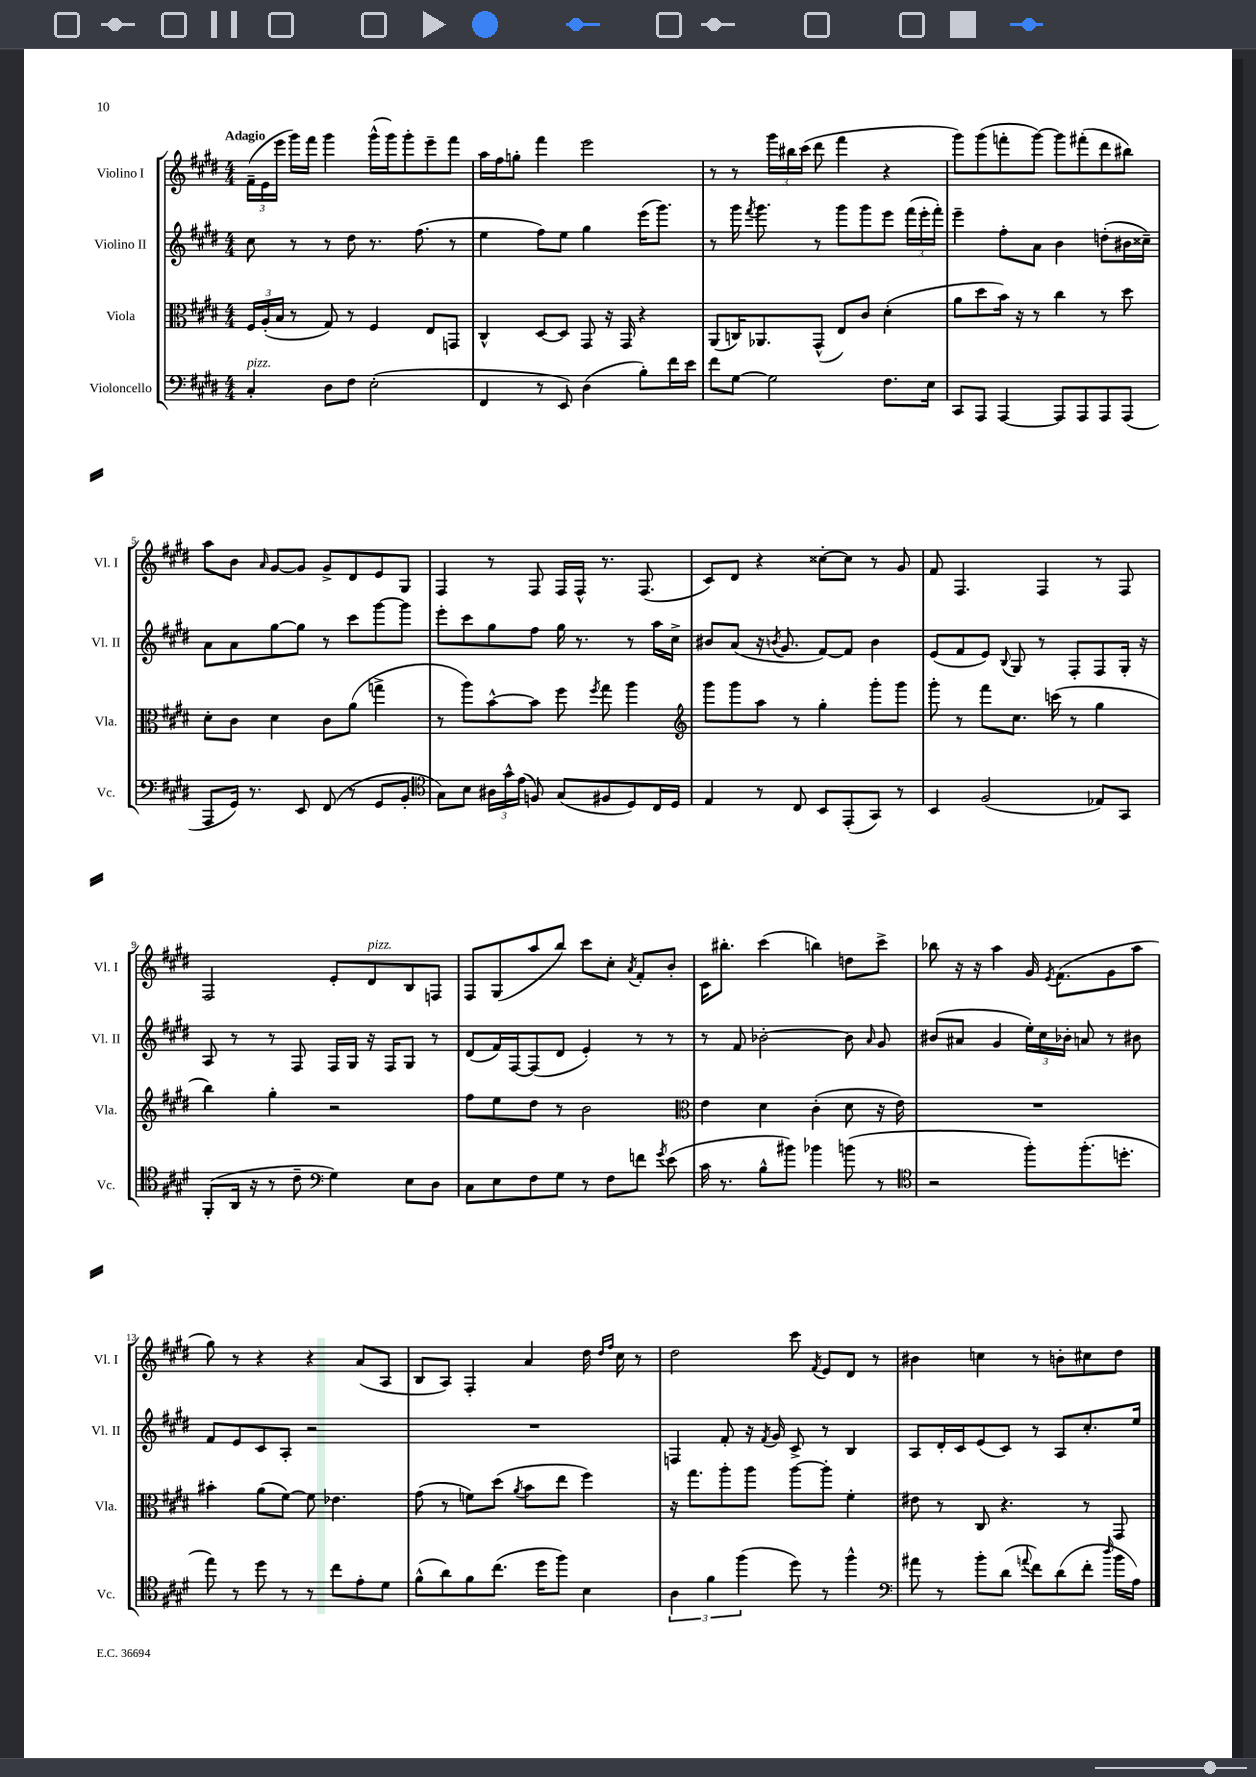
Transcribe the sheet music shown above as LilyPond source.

<<
\new StaffGroup <<
\new Staff = "s0" \with { instrumentName = "Violino I" shortInstrumentName = "Vl. I" } {
    \clef treble \key e \major \numericTimeSignature \time 4/4 \tempo "Adagio"
    \autoBeamOff \tuplet 3/2 { fis'16[--( e'16 e'''16] } gis'''16[) fis'''16] gis'''4 gis'''16[-^( gis'''16) gis'''8-. e'''8-- fis'''8] |
    a''16[ fis''16 g''8]-. fis'''4 e'''2 |
    r8 r8 \tuplet 3/2 { gis'''16[ bis''16 cis'''16]( } dis'''8 fis'''4 r4 |
    gis'''8[) gis'''8( f'''8-. gis'''8]~) gis'''8[ fis'''8-.( dis'''8 bis''8]) |
    a''8[ b'8] \grace { a'16 } gis'8[~ gis'8] gis'8[-> dis'8 e'8 gis8] |
    fis4 r8 fis8 fis16[ fis16]-^ r8. fis8.( |
    cis'8[) dis'8] r4 cisis''8[~-. cisis''8] r8 gis'8 |
    fis'8 fis4. fis4 r8 fis8 |
    fis2 e'8[-. dis'8^\markup { \italic "pizz." } b8 f8] |
    fis8[ gis8( a''8 b''8]) cis'''8[ cis''8]-. \acciaccatura { a'8 } fis'8[-. b'8]-. |
    cis'16[ bis''8.]-. cis'''4( b''4) d''8[ cis'''8]-> |
    bes''8 r16 r16 a''4 gis'16 \acciaccatura { e'8 } fis'8.[( gis'8 a''8] |
    gis''8) r8 r4 r4 a'8[( a8] |
    b8[ a8]) fis4-. a'4 dis''16 \grace { dis''16[ fis''16] } cis''16 r8 |
    dis''2 cis'''8 \acciaccatura { fis'8 } e'8[ dis'8] r8 |
    bis'4 c''4 r8 b'8[-. cis''8 dis''8] \bar "|." |
}
\new Staff = "s1" \with { instrumentName = "Violino II" shortInstrumentName = "Vl. II" } {
    \clef treble \key e \major \numericTimeSignature \time 4/4
    \autoBeamOff cis''8 r8 r8 dis''8 r8. fis''8.( r8 |
    e''4 fis''8[) e''8] gis''4 e'''16[( gis'''8.]) |
    r8 gis'''16 \acciaccatura { fis'''8 } gis'''8. r8 gis'''8[ gis'''8 e'''8] \tuplet 3/2 { fis'''16[( e'''16-. fis'''16]-.) } |
    e'''4-- fis''8[-. a'8] b'4 d''8[-.( bis'16 cisis''16]--) |
    a'8[ a'8 gis''8~ gis''8] r8 cis'''8[ gis'''8~ gis'''8] |
    e'''8[-. cis'''8 gis''8 fis''8] gis''16 r8. r8 a''16[ cis''16]-> |
    bis'8[ a'8]( r16 \acciaccatura { b'8 } gis'8. fis'8[~) fis'8] b'4 |
    e'8[( fis'8 e'8]) \appoggiatura { b8 } gis8 r8 fis8[-. fis8 gis16]-. r16 |
    a8 r8 r8 fis8 fis16[ gis16] r16 fis16[ gis8] r8 |
    dis'8[( fis'16) fis16~ fis8( dis'8] e'4-.) r8 r8 |
    r8 fis'8 bes'2~-. bes'8 \grace { a'16 } gis'8 |
    bis'8[( ais'8] gis'4 \tuplet 3/2 { e''16[-.) cis''16 bes'16]-. } a'8 r8 bis'8 |
    fis'8[ e'8 cis'8 a8]-. r2 |
    R1 |
    f4 fis'8-. r16 \acciaccatura { fis'8 } gis'16 cis'8-> r8 b4 |
    a8[ dis'16-. cis'16 e'8( cis'8]) r8 a8[ cis''8.-. e''16] \bar "|." |
}
\new Staff = "s2" \with { instrumentName = "Viola" shortInstrumentName = "Vla." } {
    \clef alto \key e \major \numericTimeSignature \time 4/4
    \autoBeamOff \tuplet 3/2 { fis16[ a16-.( b16] } r8 gis8) r8 fis4 e8[ g,8] |
    cis4-^ dis8[~ dis8] gis,8 r16 gis,16 r4 |
    a,8[( c16) aes,8. gis,8]-^( e8[) cis'8] dis'4-.( |
    a'8[ dis''8 b'16]) r16 r8 cis''4 r8 dis''8 |
    dis'8[-. cis'8] dis'4 cis'8[ a'8]( g''4-> |
    r8 a''8[) b'8~-^ b'8] fis''8 \acciaccatura { fis''8 } gis''8 a''4 |
    \clef treble gis'''8[ gis'''8 a''8] r8 gis''4-. gis'''8[-. gis'''8] |
    gis'''8-. r8 fis'''8[ cis''8.] c'''16( r8 gis''4 |
    b''4) gis''4-. r2 |
    fis''8[ e''8 dis''8] r8 b'2 |
    \clef alto e'4 dis'4 cis'4-.( dis'8 r16 e'16) |
    R1 |
    bis'4-. a'8[( fis'8]~) fis'8 ees'4. |
    gis'8( r8 f'8[) dis''8]( \acciaccatura { a'8 } b'8[ e''8] fis''4) |
    r16 gis''8.[ a''8-. a''8] a''8[~ a''8]-. fis'4-. |
    eis'8 r8 cis8 r4. r8 gis,8 \bar "|." |
}
\new Staff = "s3" \with { instrumentName = "Violoncello" shortInstrumentName = "Vc." } {
    \clef bass \key e \major \numericTimeSignature \time 4/4
    \autoBeamOff cis4-.^\markup { \italic "pizz." } dis8[ fis8] e2-.( |
    fis,4 r8 e,8) dis4( b8[-.) fis'16 e'16] |
    fis'8[ gis8]~ gis2 fis8.[ e16] |
    cis,8[ a,,8] a,,4~ a,,8[ a,,8 a,,8 a,,8]( |
    a,,8[ gis,16]) r8. e,8 fis,8( r8 gis,8[ b,8]-. |
    \clef tenor gis8[) b8] \tuplet 3/2 { ais16[ gis'16-^ e'16]( } f8) gis8[( fis8 dis8) cis16 dis16] |
    e4 r8 cis8 b,8[ e,8-.( gis,8]) r8 |
    b,4 fis2( ees8[) gis,8] |
    fis,8[-.( a,16] r16 r8 cis'8-- \clef bass gis4) e8[ dis8] |
    cis8[ e8 fis8 gis8] r8 fis8[ f'8] \acciaccatura { gis'8 } e'8( |
    cis'16 r8. b8[-^ bis'8]) bes'4 b'8( r8 |
    \clef tenor r2 fis''8[-.) fis''8.-.( d''8.]-. |
    e''8) r8 dis''8 r8 r8 cis''8[ e'8-. dis'8] |
    fis'8[-^( a'8) fis'8 cis''8.]( dis''16[ fis''8]) b4 |
    \tuplet 3/2 { a4 fis'4 fis''4( } dis''8) r8 fis''4-^ |
    \clef bass ais'8 r8 b'8[-. dis'8]( \appoggiatura { a'8 } fis'8[) dis'8( fis'8]-. \grace { dis''16 } b'16[ a16]) \bar "|." |
}
>>
>>
